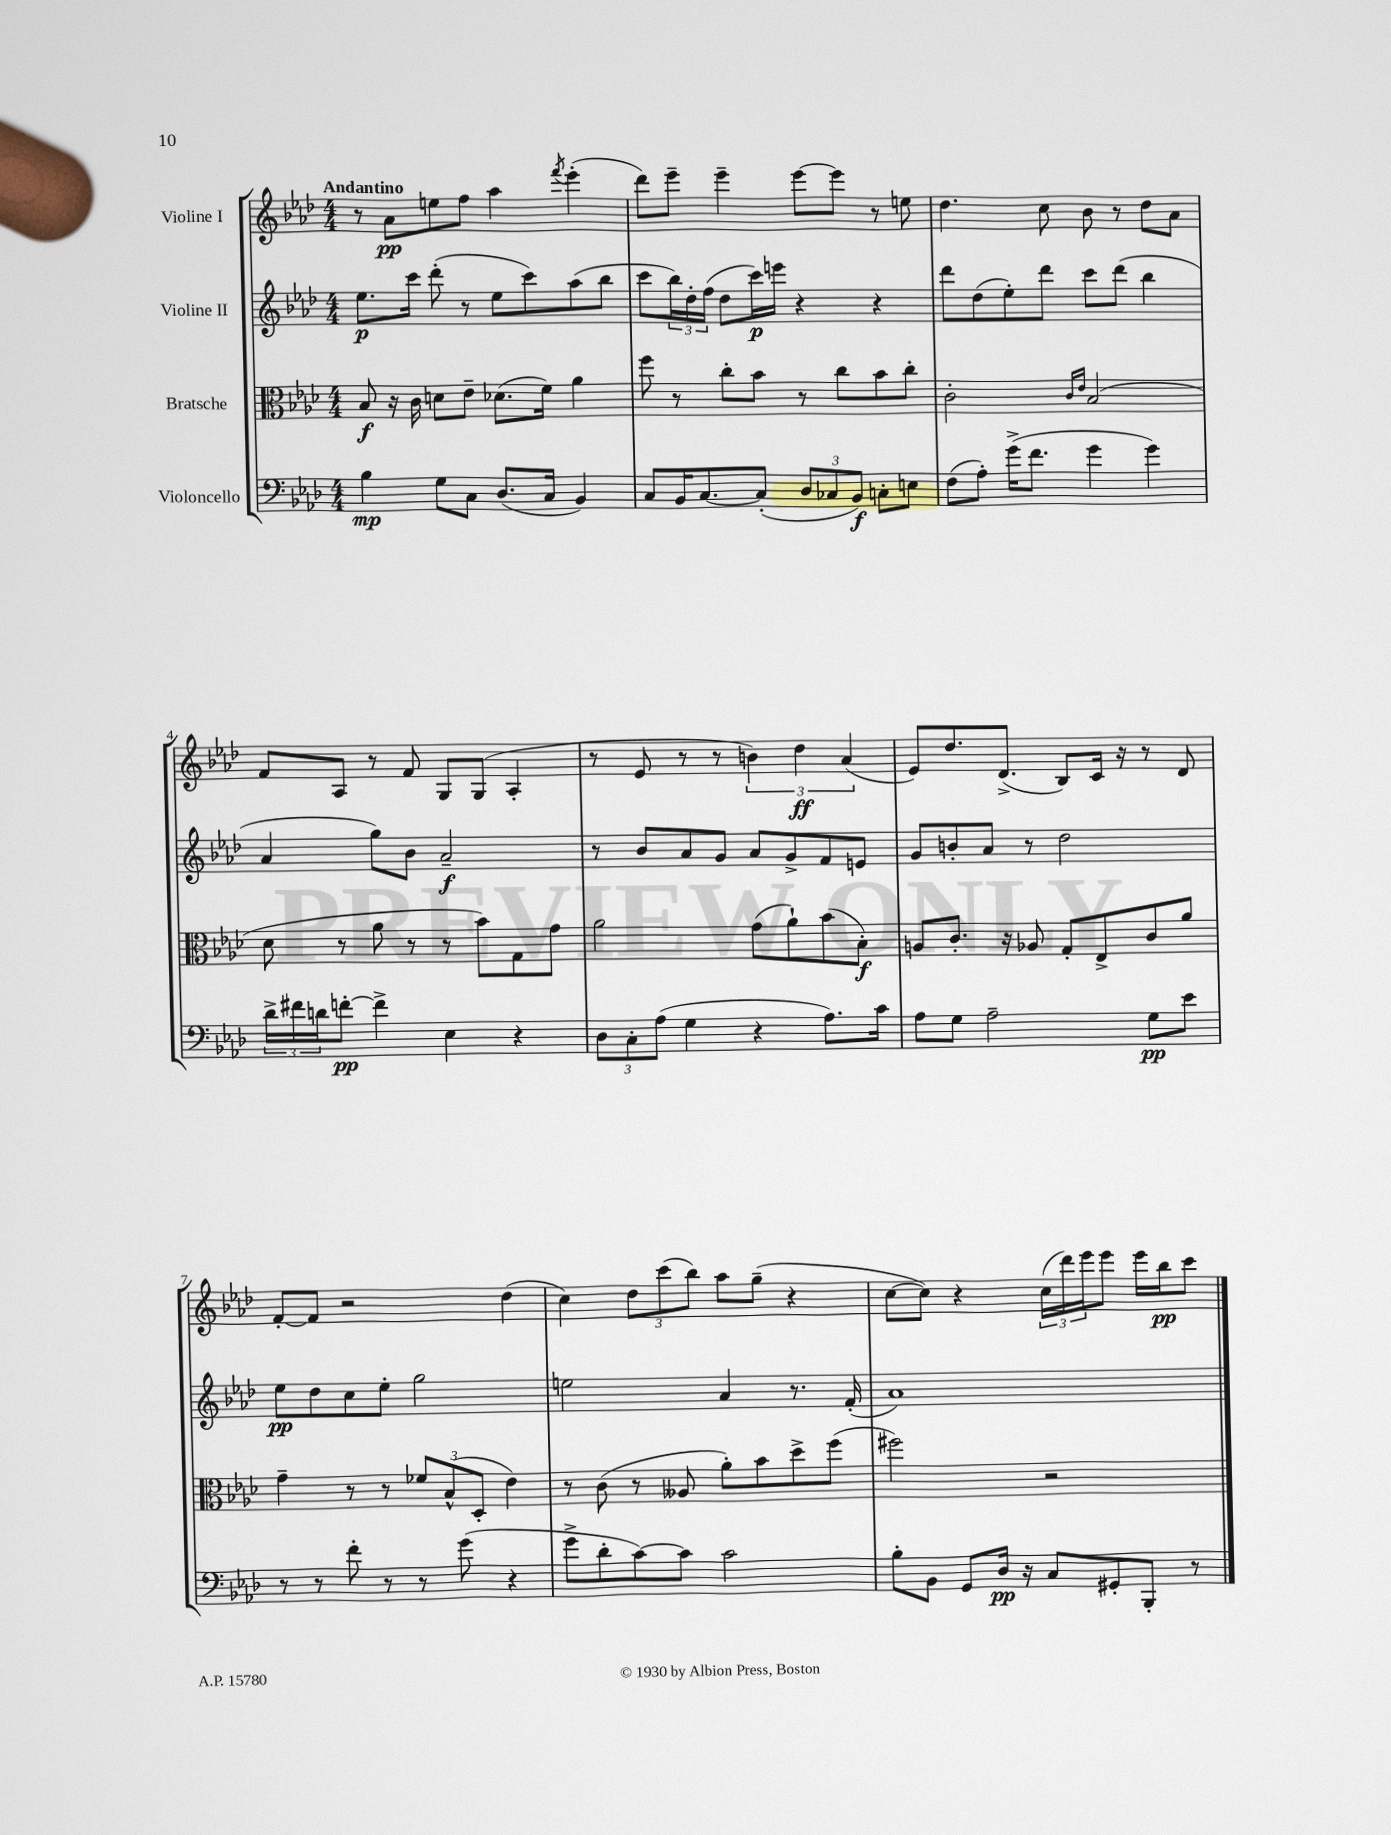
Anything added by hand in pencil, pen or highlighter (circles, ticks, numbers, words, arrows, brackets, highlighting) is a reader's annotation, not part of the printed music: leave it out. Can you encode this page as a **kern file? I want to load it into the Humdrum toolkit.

**kern	**dynam	**kern	**dynam	**kern	**dynam	**kern	**dynam
*part4	*part4	*part3	*part3	*part2	*part2	*part1	*part1
*staff4	*staff4	*staff3	*staff3	*staff2	*staff2	*staff1	*staff1
*I"Violoncello	*	*I"Bratsche	*	*I"Violine II	*	*I"Violine I	*
*clefF4	*	*clefC3	*	*clefG2	*	*clefG2	*
*k[b-e-a-d-]	*	*k[b-e-a-d-]	*	*k[b-e-a-d-]	*	*k[b-e-a-d-]	*
*M4/4	*	*M4/4	*	*M4/4	*	*M4/4	*
=1	=1	=1	=1	=1	=1	=1	=1
!	!	!	!	!	!	!LO:TX:a:B:t=Andantino	!
4B-\	mp	8B-/	f	8.ee-\L	p	8r	.
.	.	16r	.	.	.	8a-\L	pp
.	.	16c\	.	16ccc\Jk	.	.	.
8G\L	.	8dn\L	.	(8ddd-'\	.	8een\	.
8C\J	.	8e-~\J	.	8r	.	8ff\J	.
(8.D-/L	.	(8.d-X\L	.	8ee-\L	.	4aa-\	.
.	.	.	.	8ccc\)	.	.	.
16C/Jk	.	16f\Jk)	.	.	.	.	.
.	.	.	.	.	.	8qfff/	.
4BB-/)	.	4a-\	.	(8aa-\	.	(4eee-'\	.
.	.	.	.	8bb-\J	.	.	.
=2	=2	=2	=2	=2	=2	=2	=2
8C/L	.	8ff\	.	8ccc\L	.	8ddd-\L)	.
16BB-/K	.	8r	.	24bb-\L)	.	8eee-~\J	.
.	.	.	.	24dd-'\	.	.	.
[8.C/	.	.	.	.	.	.	.
.	.	.	.	(24ff\JJ	.	.	.
.	.	8cc'\L	.	8dd-\L	.	4eee-~\	.
(8C'/J]	.	8b-\J	.	16ccc\L)	p	.	.
.	.	.	.	16eeen\JJ	.	.	.
12D-/L	.	8r	.	4r	.	[8eee-\L	.
12C-X/	.	.	.	.	.	.	.
.	.	8cc\L	.	.	.	8eee-\J]	.
12BB-/J)	f	.	.	.	.	.	.
8Cn'\L	.	8b-\	.	4r	.	8r	.
8En\J	.	8cc'\J	.	.	.	8een\	.
=3	=3	=3	=3	=3	=3	=3	=3
(8F\L	.	2c'\	.	8ddd-\L	.	4.dd-\	.
8A-'\J)	.	.	.	(8dd-\	.	.	.
(16g^\KL	.	.	.	8ee-'\)	.	.	.
8.f\J	.	.	.	.	.	.	.
.	.	.	.	8ddd-\J	.	8cc\	.
.	.	16qqc/LL	.	.	.	.	.
.	.	16qqe-/JJ	.	.	.	.	.
4g\	.	(2B-/	.	8ccc\L	.	8b-\	.
.	.	.	.	(8ddd-\J	.	8r	.
4g\)	.	.	.	4bb-\	.	8dd-\L	.
.	.	.	.	.	.	8a-\J	.
!!LO:LB:g=z
=4	=4	=4	=4	=4	=4	=4	=4
24d-^\LL	.	8d-\	.	4a-/	.	8f/L	.
24f#X\	.	.	.	.	.	.	.
24dn\J	.	.	.	.	.	.	.
[8fn'\J	pp	8r	.	.	.	8A-/J	.
4f^\]	.	8a-\	.	8gg\L)	.	8r	.
.	.	8r	.	8b-\J	.	8f/	.
4E-\	.	8r	.	2a-~/	f	8G/L	.
.	.	8b-\L)	.	.	.	(8G/J	.
4r	.	8G\	.	.	.	4A-'/	.
.	.	8g\J	.	.	.	.	.
=5	=5	=5	=5	=5	=5	=5	=5
12D-\L	.	2a-\	.	8r	.	8r	.
12C'\	.	.	.	.	.	.	.
.	.	.	.	8b-/L	.	8e-/	.
(12A-\J	.	.	.	.	.	.	.
4G\	.	.	.	8a-/	.	8r	.
.	.	.	.	8g/J	.	8r	.
4r	.	(8g\L	.	8a-/L	.	6bn\)	.
.	.	8a-`\)	.	8g^/	.	.	.
.	.	.	.	.	.	6dd-\	ff
8.A-\L)	.	(8b-\	.	8f/	.	.	.
.	.	.	.	.	.	(6a-/	.
.	.	8B-'\J)	f	8en/J	.	.	.
16c\Jk	.	.	.	.	.	.	.
=6	=6	=6	=6	=6	=6	=6	=6
8A-\L	.	8An/L	.	8g/L	.	8e-/L)	.
8G\J	.	8.c'/J	.	8bn'/	.	8.dd-/	.
2A-~\	.	.	.	8a-/J	.	.	.
.	.	16r	.	.	.	(8.d-^/J	.
.	.	8A-X/	.	8r	.	.	.
.	.	8G'/L	.	2dd-\	.	8B-/L)	.
.	.	8E-^/	.	.	.	16c/Jk	.
.	.	.	.	.	.	16r	.
8G\L	pp	8c/	.	.	.	8r	.
8e-\J	.	8a-/J	.	.	.	8d-/	.
!!LO:LB:g=z
=7	=7	=7	=7	=7	=7	=7	=7
8r	.	4g~\	.	8ee-\L	pp	[8f'/L	.
8r	.	.	.	8dd-\	.	8f/J]	.
8f'\	.	8r	.	8cc\	.	2r	.
8r	.	8r	.	8ee-'\J	.	.	.
8r	.	12f-X/L	.	2gg\	.	.	.
.	.	(12B-^^/	.	.	.	.	.
(8g\	.	.	.	.	.	.	.
.	.	12D-'/J	.	.	.	.	.
4r	.	4e-\)	.	.	.	(4dd-\	.
=8	=8	=8	=8	=8	=8	=8	=8
8g^\L	.	8r	.	2een\	.	4cc\)	.
8d-'\	.	(8c\	.	.	.	.	.
[8c\)	.	8r	.	.	.	12dd-\L	.
.	.	.	.	.	.	(12ccc\	.
8c\J]	.	8A--X/	.	.	.	.	.
.	.	.	.	.	.	12bb-\J)	.
2c\	.	8a-'\L)	.	4a-/	.	8aa-\L	.
.	.	8b-\	.	.	.	(8gg~\J	.
.	.	8dd-^\	.	8.r	.	4r	.
.	.	(8ff\J	.	.	.	.	.
.	.	.	.	(16f'/	.	.	.
=9	=9	=9	=9	=9	=9	=9	=9
8B-'\L	.	2ff#X\)	.	1a-)	.	[8cc\L	.
8BB-\J	.	.	.	.	.	8cc\J])	.
8GG/L	.	.	.	.	.	4r	.
16D-/Jk	pp	.	.	.	.	.	.
16r	.	.	.	.	.	.	.
8C/L	.	2r	.	.	.	(24cc\LL	.
.	.	.	.	.	.	24ddd-\)	.
.	.	.	.	.	.	24eee-\J	.
8GG#X'/	.	.	.	.	.	8eee-\J	.
8BBB-'/J	.	.	.	.	.	16eee-\LL	.
.	.	.	.	.	.	16bb-\J	pp
8r	.	.	.	.	.	8ccc\J	.
==	==	==	==	==	==	==	==
*-	*-	*-	*-	*-	*-	*-	*-
